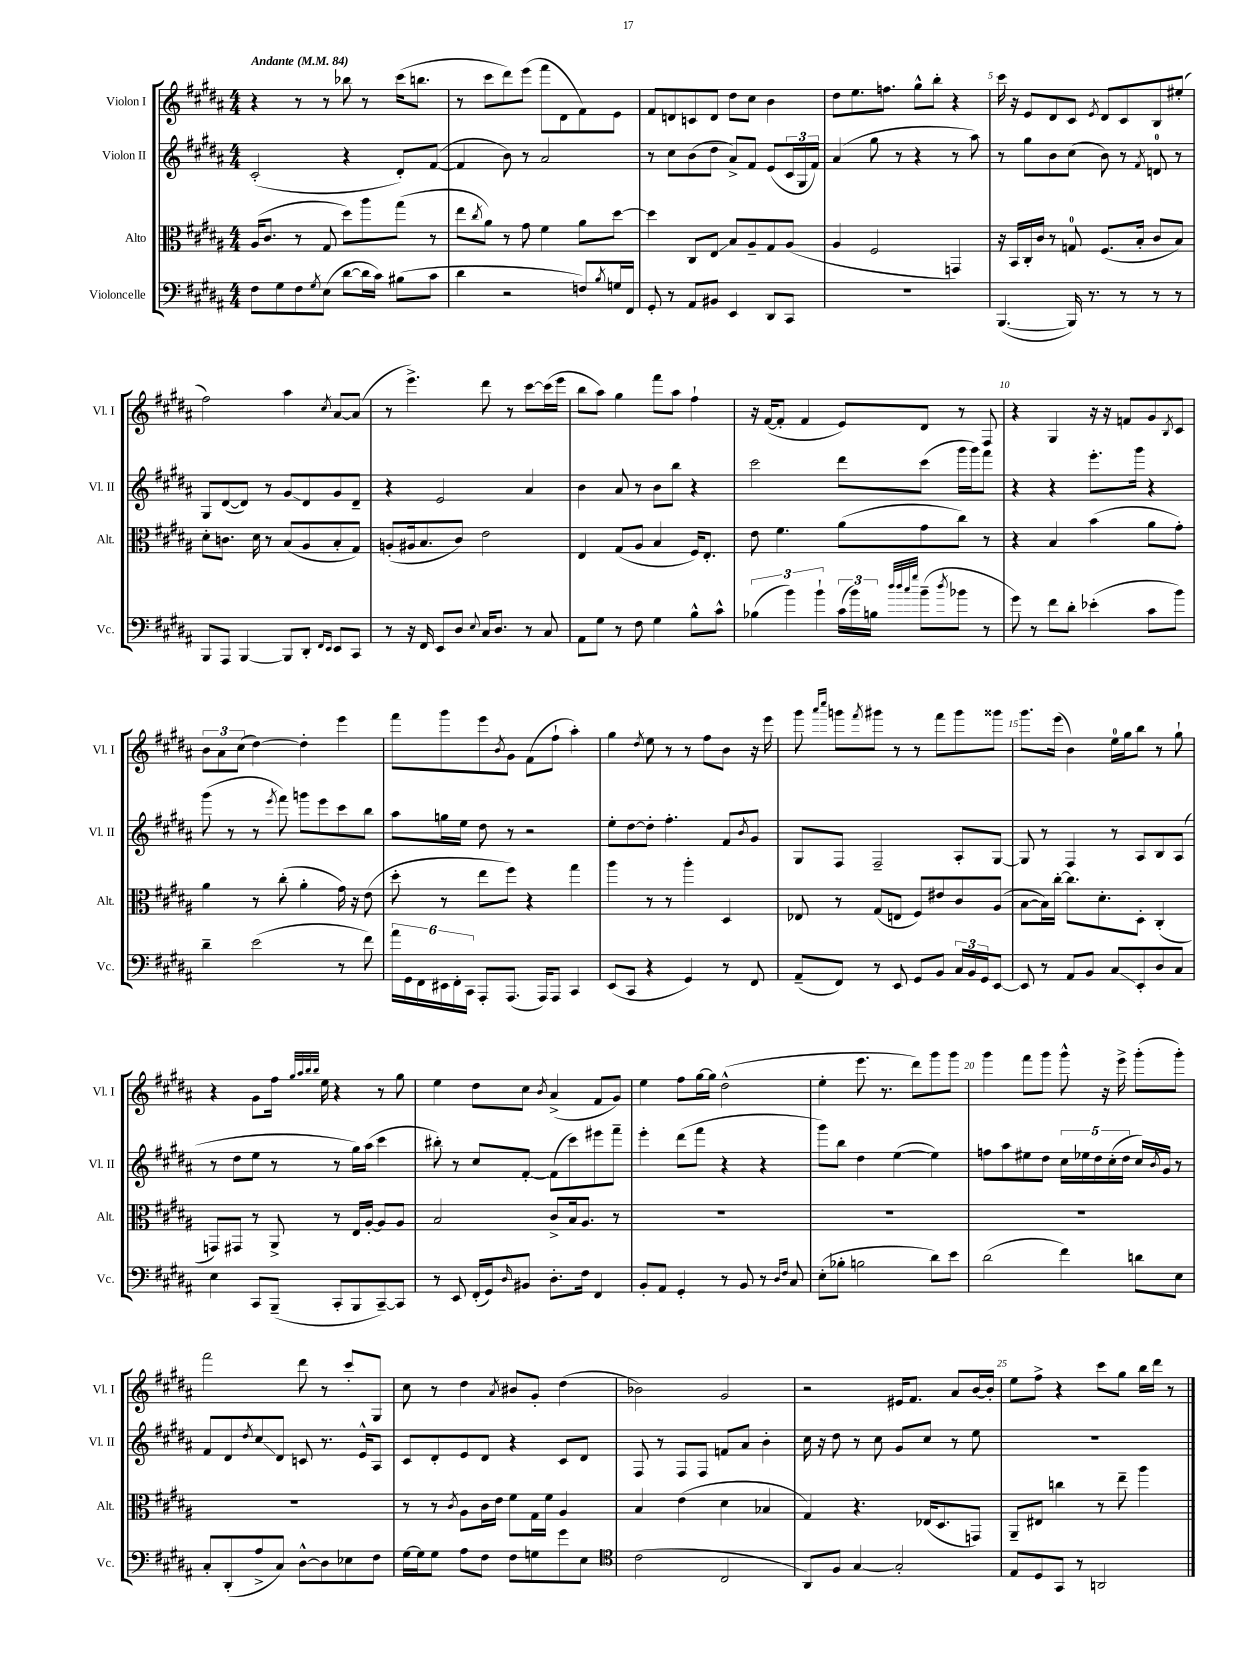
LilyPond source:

<<
\new StaffGroup <<
\new Staff = "s0" \with { instrumentName = "Violon I" shortInstrumentName = "Vl. I" } {
    \clef treble \key b \major \numericTimeSignature \time 4/4 \tempo "Andante" 4 = 84
    r4 r8 r8 bes''8 r8 cis'''16( b''8. |
    r8 cis'''8 dis'''8) e'''8( fis'''8 dis'8 fis'8) e'8 |
    fis'8 d'8 c'8 d'8 dis''8 cis''8 b'4 |
    dis''8 e''8. f''8. gis''8-^ b''8-. r4 |
    cis'''16 r16 e'8 dis'8 cis'8 \acciaccatura { e'8 } dis'8 cis'8 b8 eis''8-.( |
    fis''2) ais''4 \acciaccatura { cis''8 } ais'8~ ais'8( |
    r8 e'''4.->) dis'''8 r8 cis'''8~ cis'''16( e'''16 |
    b''8 ais''8) gis''4 fis'''8 ais''8 fis''4-! |
    r16 fis'16~( fis'8-. fis'4 e'8) dis'8 r8 fis8 |
    r4 gis4 r16 r16 f'8 gis'8 \acciaccatura { b8 } cis'8 |
    \tuplet 3/2 { b'8 ais'8 cis''8( } dis''4~) dis''4-. e'''4 |
    fis'''8 gis'''8 e'''8 \acciaccatura { b'8 } gis'8 fis'8( fis''8-! ais''4-.) |
    gis''4 \acciaccatura { dis''8 } e''8 r8 r8 fis''8 b'8 r16 e'''16 |
    gis'''8 \grace { ais'''16 cis''''16 } g'''8 \acciaccatura { fis'''8 } gis'''8 r8 r8 fis'''8 gis'''8 gisis'''8 |
    gis'''8. e'''16( b'4) e''16-0 gis''16 b''8 r8 gis''8-! |
    r4 gis'8 fis''16 \grace { gis''32 ais''32 b''32 b''32 } e''16 r4 r8 gis''8 |
    e''4 dis''8 cis''8 \acciaccatura { b'8 } ais'4->( fis'8 gis'8) |
    e''4 fis''8 gis''16~ gis''16 dis''2-^( |
    e''4-. e'''8. r8. dis'''8) gis'''8 gis'''8 |
    gis'''4 fis'''8 gis'''8 gis'''8-^ r16 e'''16-> gis'''8-.( gis'''8-.) |
    fis'''2 dis'''8 r8 cis'''8-. gis8 |
    cis''8 r8 dis''4 \acciaccatura { ais'8 } bis'8 gis'8-. dis''4( |
    bes'2) gis'2 |
    r2 eis'16 fis'8. ais'8 b'16~ b'16-. |
    e''8 fis''8-> r4 cis'''8 gis''8 b''16 dis'''16 r8 \bar "|." |
}
\new Staff = "s1" \with { instrumentName = "Violon II" shortInstrumentName = "Vl. II" } {
    \clef treble \key b \major \numericTimeSignature \time 4/4
    cis'2-.( r4 dis'8-.) fis'8~( |
    fis'4 b'8) r8 ais'2 |
    r8 cis''8 b'8( dis''8 ais'8->) fis'8 e'8( \tuplet 3/2 { cis'16 gis16 fis'16) } |
    ais'4( gis''8 r8 r4 r8 ais''8) |
    r8 gis''8 b'8 cis''8( b'8) r8 \acciaccatura { fis'8 } d'8-0 r8 |
    gis8 dis'8~( dis'8) r8 gis'8\glissando dis'8 gis'8 dis'8-- |
    r4 e'2 ais'4 |
    b'4 ais'8 r8 b'8 b''8 r4 |
    cis'''2 dis'''8 cis'''8( gis'''16 gis'''16) fis'''8 |
    r4 r4 e'''8.-. gis'''16 r4 |
    gis'''8( r8 r8 \acciaccatura { e'''8 } fis'''8) g'''8 e'''8 cis'''8 b''8 |
    ais''8 g''16 e''16 dis''8 r8 r2 |
    e''8-. dis''8~ dis''8-. fis''4.-. fis'8 \acciaccatura { b'8 } gis'8 |
    gis8 fis8 fis2-- ais8-. gis8~ |
    gis8 r8 fis4 r8 ais8 b8 ais8( |
    r8 dis''8 e''8 r8 r8 gis''16) ais''16( cis'''4 |
    bis''8-.) r8 cis''8 fis'8~-. fis'8( cis'''8) eis'''8 fis'''8-- |
    e'''4-. dis'''8( fis'''8 r4 r4 |
    gis'''8) b''8 dis''4 e''4~( e''4) |
    f''8 ais''8 eis''8 dis''8 \tuplet 5/4 { cis''16 ees''16 dis''16 cis''16-.( dis''16 } cis''16) \acciaccatura { b'8 } gis'16 r8 |
    fis'8 dis'8 \acciaccatura { dis''8 } cis''8\glissando dis'8 c'8 r8. e'16-^ ais8 |
    cis'8 dis'8-. e'8 dis'8 r4 cis'8 dis'8 |
    fis8 r8 fis8 fis8 f'8 ais'8 b'4-. |
    cis''16 r16 dis''8 r8 cis''8 gis'8 cis''8 r8 e''8 |
    R1 \bar "|." |
}
\new Staff = "s2" \with { instrumentName = "Alto" shortInstrumentName = "Alt." } {
    \clef alto \key b \major \numericTimeSignature \time 4/4
    ais16( cis'8. r8 gis8 dis''8) ais''8 gis''8( r8 |
    e''8 \acciaccatura { cis''8 } ais'8) r8 gis'8 fis'4 ais'8 dis''8~ |
    dis''4 cis8 e8\glissando b8 ais8-- gis8 ais8( |
    ais4 fis2 g,4) |
    r16 b,16 cis16-. cis'16 r8 g8-0 fis8.( b16-. cis'8 b8) |
    dis'8-. c'8. dis'16 r8 b8( ais8 b8-. gis8) |
    a8-.( ais16 b8. cis'8) e'2 |
    e4 gis8( ais8 b4 fis16) e8.-. |
    e'8 fis'4. ais'8( gis'8 cis''8) r8 |
    r4 b4 b'4( ais'8 gis'8-.) |
    ais'4 r8 cis''8-.( ais'4-. gis'16) r16 e'8( |
    dis''8-. r8 e''8 fis''8) r4 gis''4 |
    ais''4 r8 r8 ais''4-. dis4 |
    ees8 r8 gis8( e8 fis8) eis'8 cis'8 ais8( |
    b8~ b16) cis''16~-. cis''8. dis'8.-. dis8-. cis4-.( |
    g,8) gis,8 r8 ais,8-> r8 e16 ais16~-. ais8 ais8 |
    b2 cis'8-> b16 ais8. r8 |
    R1 |
    R1 |
    R1 |
    R1 |
    r8 r8 \acciaccatura { cis'8 } ais8 cis'16 e'16 fis'8 gis16 fis'16 ais4 |
    b4 e'4( dis'4 bes4 |
    gis4) r4. ees16( dis8. g,8) |
    ais,8-- eis8 c''4 r8 e''8-- ais''4 \bar "|." |
}
\new Staff = "s3" \with { instrumentName = "Violoncelle" shortInstrumentName = "Vc." } {
    \clef bass \key b \major \numericTimeSignature \time 4/4
    fis8 gis8 fis8 \acciaccatura { gis8 } e8( dis'8~ dis'16 cis'16) bis8( cis'8 |
    dis'4 r2 f8) \acciaccatura { b8 } g16 fis,16 |
    gis,8-. r8 ais,8 bis,8 e,4 dis,8 cis,8 |
    R1 |
    b,,4.~( b,,16) r8. r8 r8 r8 |
    b,,8 ais,,8 b,,4~ b,,8 dis,8-. \grace { fis,16 e,16 } e,8 cis,8 |
    r8 r16 fis,16 e,8 dis8 \appoggiatura { e8 } cis16 dis8. r8 cis8 |
    ais,8 gis8 r8 fis8 gis4 b8-^ cis'8-^ |
    \tuplet 3/2 { bes4( b'4) b'4-! } \tuplet 3/2 { cis'16( b'16) b16 } \grace { dis''32 dis''32 cis''32 gis''32 } b'8--( \acciaccatura { dis''8 } bes'8 r8 |
    gis'8) r8 fis'8 dis'8-. ees'4-.( cis'8 b'8) |
    dis'4-- e'2( r8 fis'8) |
    \tuplet 6/4 { ais'16 gis,16 fis,16 eis,16 fis,16-. cis,16 } ais,,8-. ais,,8.( ais,,16) ais,,8 cis,4 |
    e,8( cis,8 r4 gis,4) r8 fis,8 |
    ais,8--( fis,8) r8 e,8 gis,8 b,8 \tuplet 3/2 { cis16 b,16 gis,16 } e,8~ |
    e,8 r8 ais,8 b,8 cis8\glissando e,8-. dis8 cis8 |
    e4 cis,8 b,,8--( cis,8-. b,,8 cis,8~--) cis,8 |
    r8 e,8 fis,16-.( gis,16) \grace { dis16 } bis,8 dis8.-. fis16 fis,4 |
    b,8-. ais,8 gis,4-. r8 b,8 r8 \grace { dis16 fis16 } cis8 |
    e8-.( bes8-. b2 dis'8) e'8 |
    dis'2( fis'4) d'8 e8 |
    cis8-. dis,8-.( ais8-> cis8) dis8~-^ dis8 ees8 fis8 |
    gis16~ gis16 gis8 ais8 fis8 fis8 g8 gis'8 e8 |
    \clef tenor cis'2( cis2 |
    ais,8) fis8 gis4~ gis2-. |
    e8 dis8 gis,8 r8 a,2 \bar "|." |
}
>>
>>
\layout { \context { \Score \override BarNumber.break-visibility = ##(#f #t #t) barNumberVisibility = #(every-nth-bar-number-visible 5) } }
